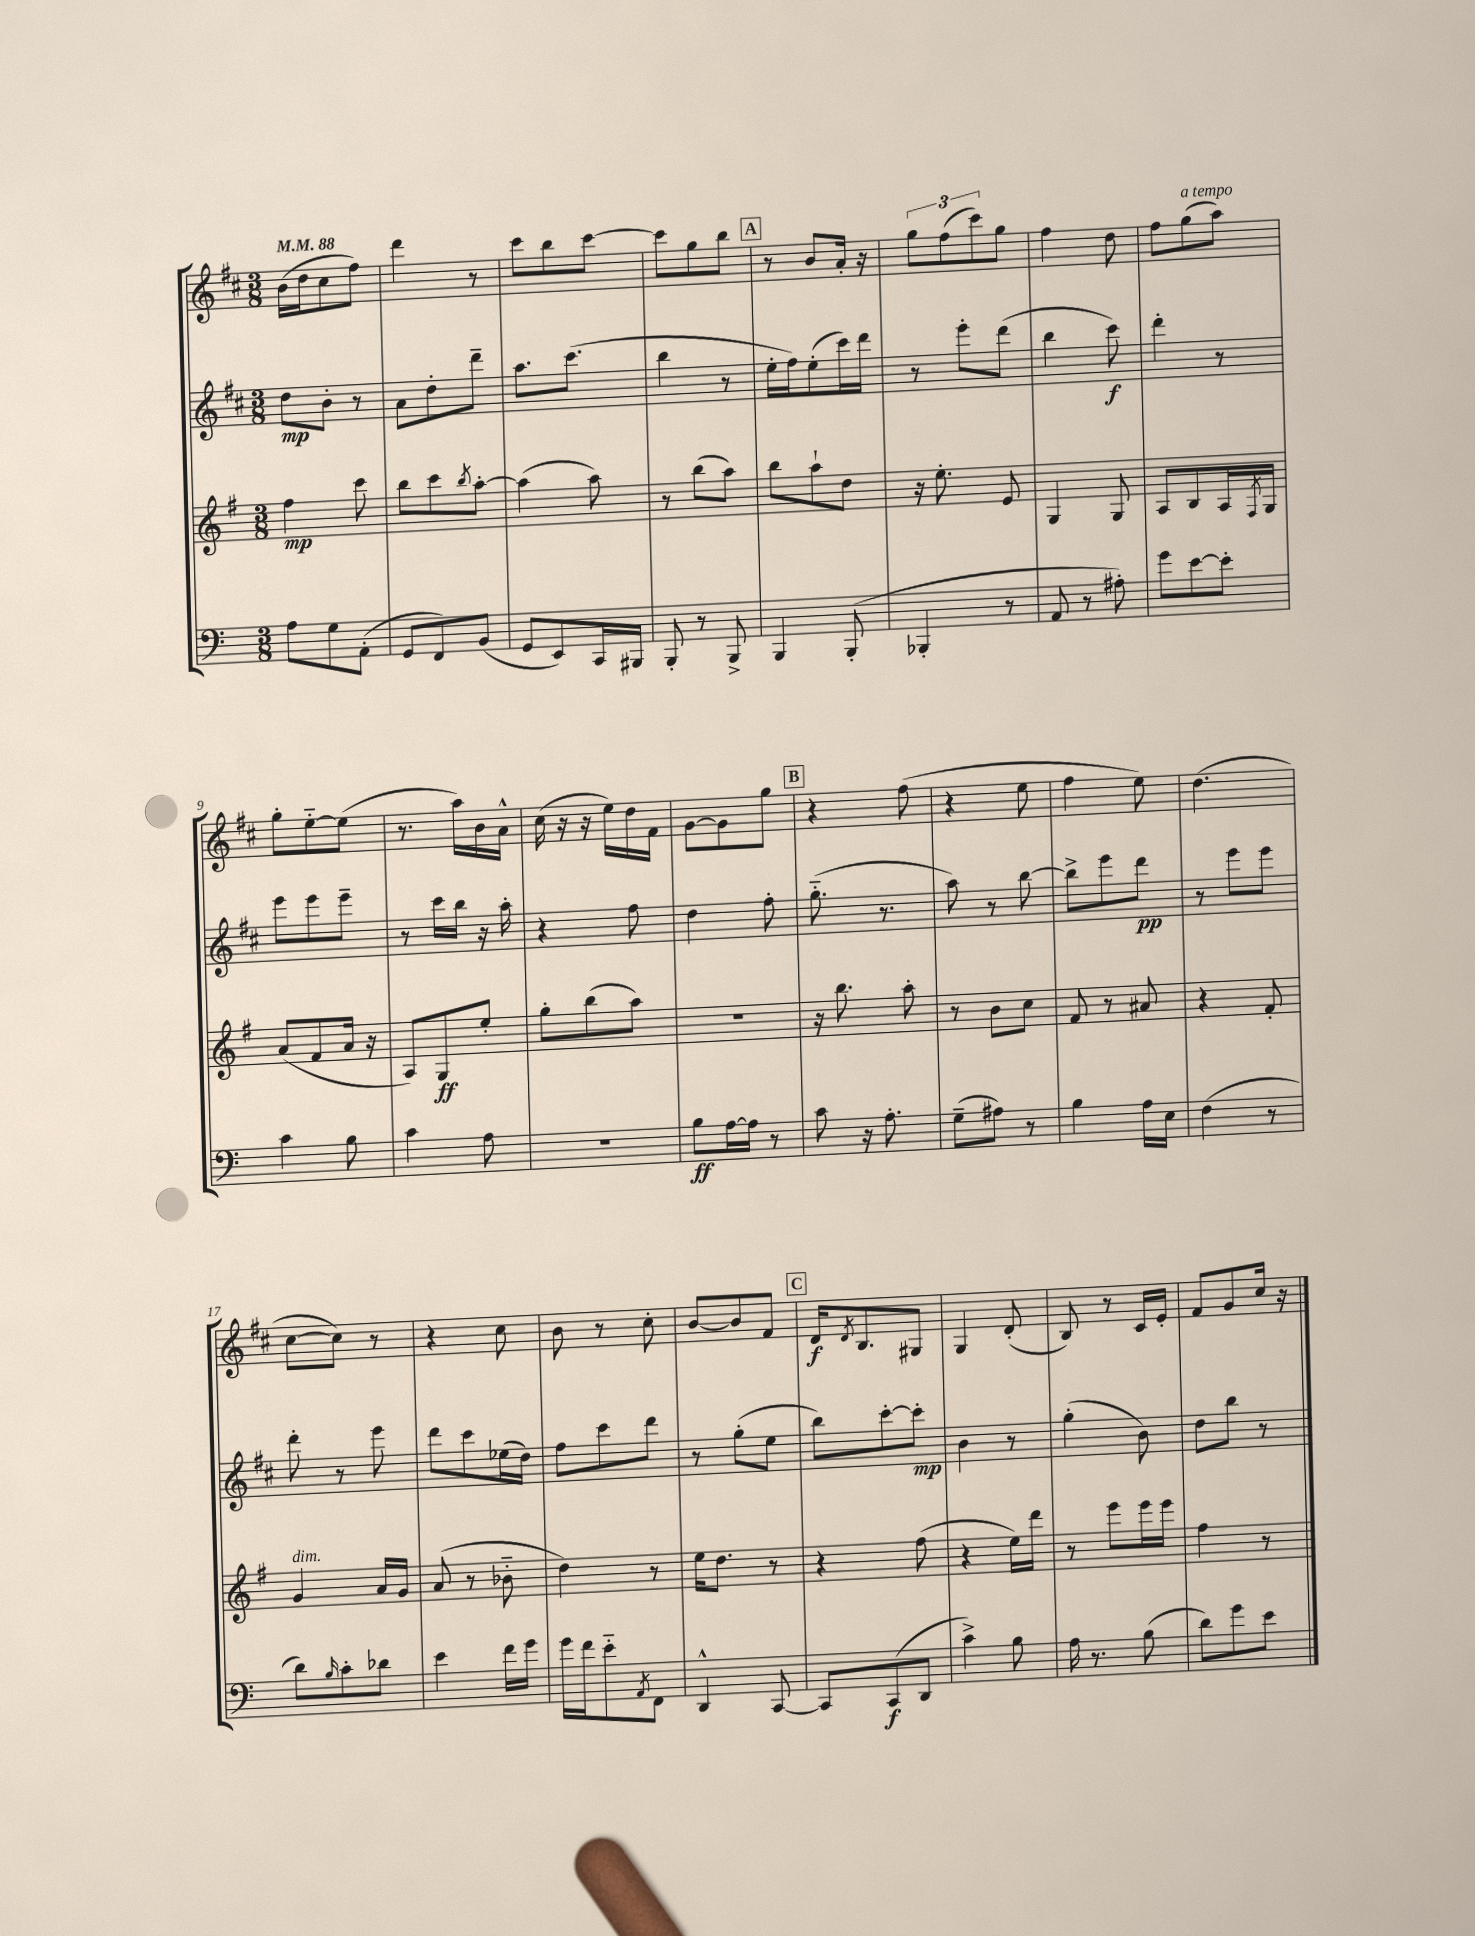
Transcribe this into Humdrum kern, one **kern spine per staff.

**kern	**kern	**kern	**kern
*staff4	*staff3	*staff2	*staff1
*clefF4	*clefG2	*clefG2	*clefG2
*k[]	*k[f#]	*k[f#c#]	*k[f#c#]
*M3/8	*M3/8	*M3/8	*M3/8
*MM88	*MM88	*MM88	*MM88
8A	4ff#	8dd	(16b
.	.	.	16dd
8G	.	8b'	8cc#
(8AA'	8ccc	8r	8ff#)
=	=	=	=
8GG	8bb	8a	4ddd
8FF)	8ccc	8dd'	.
.	8qbb	.	.
(8BB	[8aa'	8ddd~	8r
=	=	=	=
8GG	(4aa]	8.aa	8ccc#
8EE)	.	.	8bb
.	.	(8.ccc#	.
16CC	8aa)	.	[8ccc#
16BBB#	.	.	.
=	=	=	=
8BBB'	8r	4bb	8ccc#]
8r	(8bb	.	8gg
8BBB^	8aa)	8r	8bb
=	=	=	=
4BBB	8bb	16ee'	8r
.	.	16ff#)	.
.	8aa`	(8ee'	8b
(8BBB'	8dd	16ccc#)	16a'
.	.	16ddd	16r
=	=	=	=
4BBB-'	16r	8r	12gg
.	8.ee'	.	.
.	.	.	(12ff#
.	.	8eee'	.
.	.	.	12ccc#)
8r	8e	(8ddd	8gg
=	=	=	=
8AA	4G	4bb	4ff#
8r	.	.	.
8A#')	8G	8ccc#)	8dd
=	=	=	=
8g	8A	4ddd'	8ff#
[8e	8B	.	(8gg
8e']	16A	8r	8aa)
.	8qF#	.	.
.	16G	.	.
=	=	=	=
4c	(8a	8eee	8gg'
.	8f#	8eee	[8ee'~
8B	16a	8eee~	(8ee]
.	16r	.	.
=	=	=	=
4c	8A)	8r	8.r
.	8G	16ccc#	.
.	.	16bb	16aa)
8A	8ee'	16r	16b
.	.	16aa'	16a^^
=	=	=	=
4.r	8gg'	4r	(16cc#
.	.	.	16r
.	(8bb	.	16r
.	.	.	16ee)
.	8aa)	8ff#	16dd
.	.	.	16f#
=	=	=	=
8B	4.r	4dd	[8g
[16A	.	.	8g]
16A]	.	.	.
8r	.	8ff#'	8gg
=	=	=	=
8c	16r	(8.gg'~	4r
.	8.bb	.	.
16r	.	.	.
8.A'	.	8.r	.
.	8aa'	.	(8ff#
=	=	=	=
(8G~	8r	8aa)	4r
8A#)	8b	8r	.
8r	8cc	[8bb	8ee
=	=	=	=
4B	8f#	8bb^]	4ff#
.	8r	8eee	.
16A	8a#	8ddd	8ee)
16E	.	.	.
=	=	=	=
(4F	4r	8r	(4.dd
.	.	8eee	.
8r	8f#'	8eee	.
=	=	=	=
8d)	4g	8ddd'	[8cc#
16qqB	.	.	.
8c'	.	8r	8cc#])
8d-	16a	8eee	8r
.	16g	.	.
=	=	=	=
4e	(8a	8ddd	4r
.	8r	8ccc#	.
16f	8b-'~	(16ee-	8cc#
16g	.	16dd)	.
=	=	=	=
16g	4dd)	8ff#	8b
16f	.	.	.
8e'~	.	8ccc#	8r
8qAA	.	.	.
8FF	8r	8ddd	8cc#'
=	=	=	=
4DD^^	16ee	8r	[8b
.	8.dd	.	.
.	.	(8gg'	8b]
[8CC	8r	8ee	8f#
=	=	=	=
8CC]	4r	8bb)	16d
.	.	.	8qd
.	.	.	8.B
(8CC	.	[8ccc#'	.
8DD	(8ff#	8ccc#']	8G#
=	=	=	=
4c^)	4r	4b	4G
8B	16ee)	8r	(8d'
.	16ddd	.	.
=	=	=	=
16A	8r	(4gg'	8B)
8.r	.	.	.
.	8eee	.	8r
(8B	16eee	8b)	16c#
.	16eee	.	16e'
=	=	=	=
8d)	4ff#	8dd	8f#
8g	.	8bb	8g
8e	8r	8r	16cc#
.	.	.	16r
==	==	==	==
*-	*-	*-	*-
